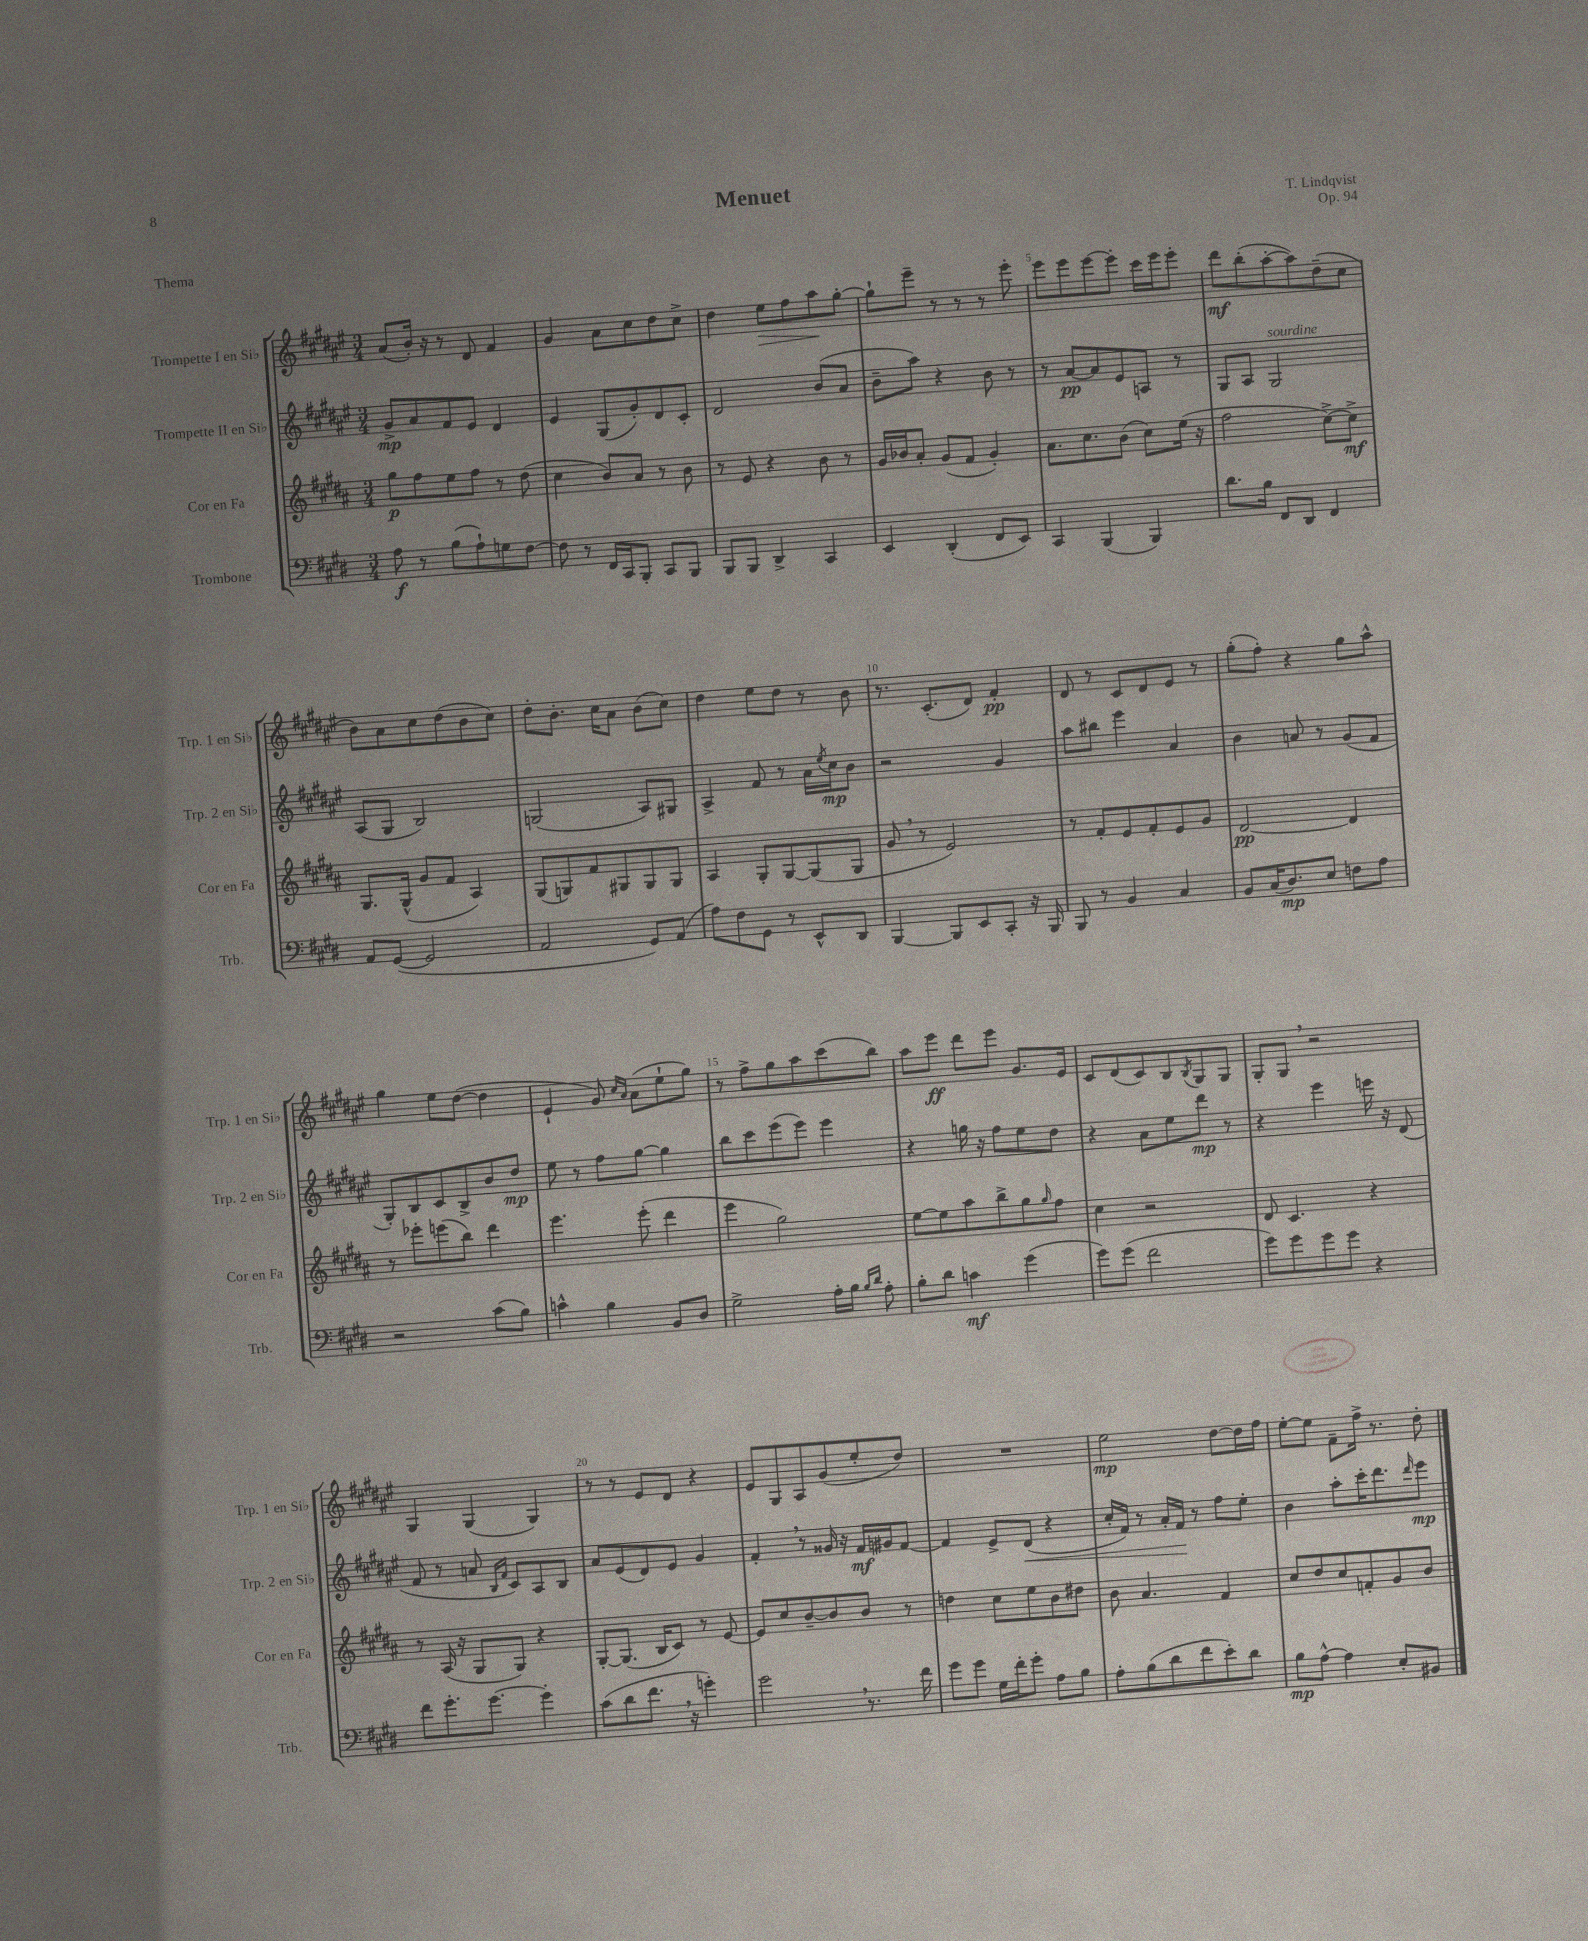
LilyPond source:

\header { title = "Menuet" composer = "T. Lindqvist" opus = "Op. 94" piece = "Thema" }
<<
\new StaffGroup <<
\new Staff = "s0" \with { instrumentName = "Trompette I en Sib" shortInstrumentName = "Trp. 1 en Sib" } {
    \clef treble \key fis \major \numericTimeSignature \time 3/4
    ais'8( b'16-.) r16 r8 dis'8 fis'4 |
    gis'4 ais'8 cis''8 dis''8 cis''8-> |
    dis''4 eis''8\> fis''8 ais''8\! gis''8~-. |
    gis''8-! eis'''8-- r8 r8 r8 eis'''8-. |
    eis'''8 eis'''8 eis'''8~ eis'''8-. cis'''16 eis'''16 eis'''8-. |
    dis'''8\mf b''8-.( ais''8~-. ais''8) dis''8--( cis''8 |
    b'8) ais'8 cis''8 dis''8( b'8 cis''8) |
    dis''8-. b'8.-. cis''16 ais'8 b'8( cis''8) |
    dis''4 eis''8 dis''8 r8 b'8 |
    r8. cis'8.-.( dis'8) fis'4-.\pp |
    dis'8 r8 cis'8 dis'8 eis'8 r8 |
    gis''8-.( fis''8-.) r4 gis''8 ais''8-^ |
    gis''4 eis''8 dis''8~( dis''4 |
    eis'4-! gis'8) \grace { cis''16 ais'16 } ais'8( eis''8-! gis''8) |
    r8 fis''8-> gis''8 ais''8 cis'''8( b''8) |
    ais''8 eis'''8\ff dis'''8 eis'''8 gis'8. eis'16 |
    cis'8 dis'8( cis'8) b8 \acciaccatura { b8 } gis8 gis8 |
    gis8-. gis8 \breathe r2 |
    gis4 gis4( gis4) |
    r8 r8 eis'8 dis'8 r4 |
    eis'8 gis8 ais8 gis'8( eis''8-. dis''8) |
    R2. |
    eis''2\mp dis''8~ dis''16 fis''16 |
    eis''8~-. eis''8 fis'8-- fis''16-> r8. dis''8-. \bar "|." |
}
\new Staff = "s1" \with { instrumentName = "Trompette II en Sib" shortInstrumentName = "Trp. 2 en Sib" } {
    \clef treble \key fis \major \numericTimeSignature \time 3/4
    gis'8->\mp ais'8 fis'8 eis'8 dis'4 |
    eis'4 gis8( gis'8-.) dis'8 cis'8-. |
    dis'2 b'8( ais'8 |
    b'8-- ais''8) r4 b'8 r8 |
    r8 ais'8~\pp ais'8 eis'8 a8 r8 |
    gis8 ais8 gis2^\markup { \italic "sourdine" } |
    ais8( gis8 b2) |
    g2( ais8) gis8 |
    ais4-> fis'8 r8 ais'16 \acciaccatura { eis''8 } cis''16\mp b'8 |
    r2 gis'4 |
    ais''8 bis''8 eis'''4 ais'4 |
    b'4 a'8 r8 gis'8( fis'8 |
    gis8-.) b8 cis'8 b8-> b'8 dis''8\mp |
    eis''8 r8 fis''8 gis''8~ gis''4 |
    b''8 cis'''8 eis'''8( eis'''8) eis'''4 |
    r4 g''16 r16 fis''8 eis''8 dis''8 |
    r4 ais'8 eis''8 dis'''8\mp r8 |
    r4 eis'''4 e'''16 r16 dis'8( |
    fis'8 r8 a'8 \grace { b16 fis'16 } cis'8) ais8 b8 |
    ais'8 eis'8( dis'8) eis'8 gis'4 |
    fis'4-. \breathe r8 gisis'16 r16 fis'16\mf gis'16 fis'8~ |
    fis'4 eis'8-> dis'8\<( r4 |
    cis''16-. fis'16) r8 ais'16-. fis'16\! r8 fis''8 eis''8-. |
    b'4 ais''8-. cis'''16-. dis'''8. \grace { dis'''16 } eis'''8\mp \bar "|." |
}
\new Staff = "s2" \with { instrumentName = "Cor en Fa" shortInstrumentName = "Cor en Fa" } {
    \clef treble \key b \major \numericTimeSignature \time 3/4
    gis''8\p fis''8 e''8 fis''8 r8 dis''8( |
    cis''4 b'8) ais'8 r8 b'8 |
    r8 e'8 r4 b'8 r8 |
    gis'16 bes'16 ais'8-. gis'8( fis'8 gis'4-.) |
    ais'8. cis''8. b'8( cis''8) e''16( r16 |
    fis''2 cis''8~->) cis''8->\mf |
    gis8. gis16-^( gis'8 fis'8 ais4) |
    gis8( g8) fis'8 gis8 gis8 gis8 |
    ais4 gis8-. gis8~ gis8( gis8 |
    gis'8 \breathe r8 e'2) |
    r8 fis'8-. e'8 fis'8-. e'8 gis'8 |
    dis'2~\pp dis'4 |
    r8 ees'''8-. e'''8( b''8) dis'''4 |
    e'''4. e'''8-.( dis'''4 |
    e'''4 gis''2) |
    e''8~ e''8 ais''8 b''8-> gis''8 \grace { gis''16 } fis''8 |
    cis''4 r2 |
    dis'8 cis'4. r4 |
    r8 ais16( r16 gis8 gis8) r4 |
    gis8~-. gis8.( b16 cis'8) r8 e'8~ |
    e'8 cis''8 b'8~-- b'8 b'8 r8 |
    d''4 cis''8 e''8 b'8 dis''8 |
    b'8 ais'4. fis'4 |
    cis''8 dis''8 cis''8 f'8-. gis'8 b'8 \bar "|." |
}
\new Staff = "s3" \with { instrumentName = "Trombone" shortInstrumentName = "Trb." } {
    \clef bass \key e \major \numericTimeSignature \time 3/4
    a8\f r8 b8( a8-!) g8 fis8~ |
    fis8 r8 fis,16 cis,16 b,,8-. cis,8 b,,8 |
    b,,8 b,,8 dis,4-> cis,4 |
    e,4 dis,4-.( fis,8 e,8) |
    cis,4 b,,4( b,,4) |
    dis'8. b16 fis,8 dis,8 fis,4 |
    a,8 gis,8~( gis,2 |
    a,2 gis,8) a,8( |
    a8) fis8 gis,8 r8 e,8-^ dis,8 |
    b,,4~ b,,8 e,8 cis,8-. r16 b,,16 |
    b,,8 r8 b,4 cis4 |
    b,8 cis16( dis8.\mp) e8 f8 a8 |
    r2 cis'8( b8) |
    c'4-^ b4 b,8 dis8 |
    gis2-> a16-. b16 \grace { b16 dis'16 } a8-. |
    b8-. dis'8 c'4\mf gis'4( |
    gis'8) gis'8( fis'2 |
    gis'8) gis'8 gis'8 gis'8 r4 |
    fis'8 gis'8.-. gis'8.~ gis'4-. |
    cis'8( dis'8 fis'8. \breathe r16 g'4-.) |
    gis'2 \breathe r8. fis'16 |
    gis'8 gis'8 gis16 fis'16-. gis'8-. a8 b8 |
    a8-. b8( dis'8 fis'8 e'8-.) dis'8 |
    b8\mp a8~-^ a4 e8-. bis,8 \bar "|." |
}
>>
>>
\layout { \context { \Score \override BarNumber.break-visibility = ##(#f #t #t) barNumberVisibility = #(every-nth-bar-number-visible 5) } }
